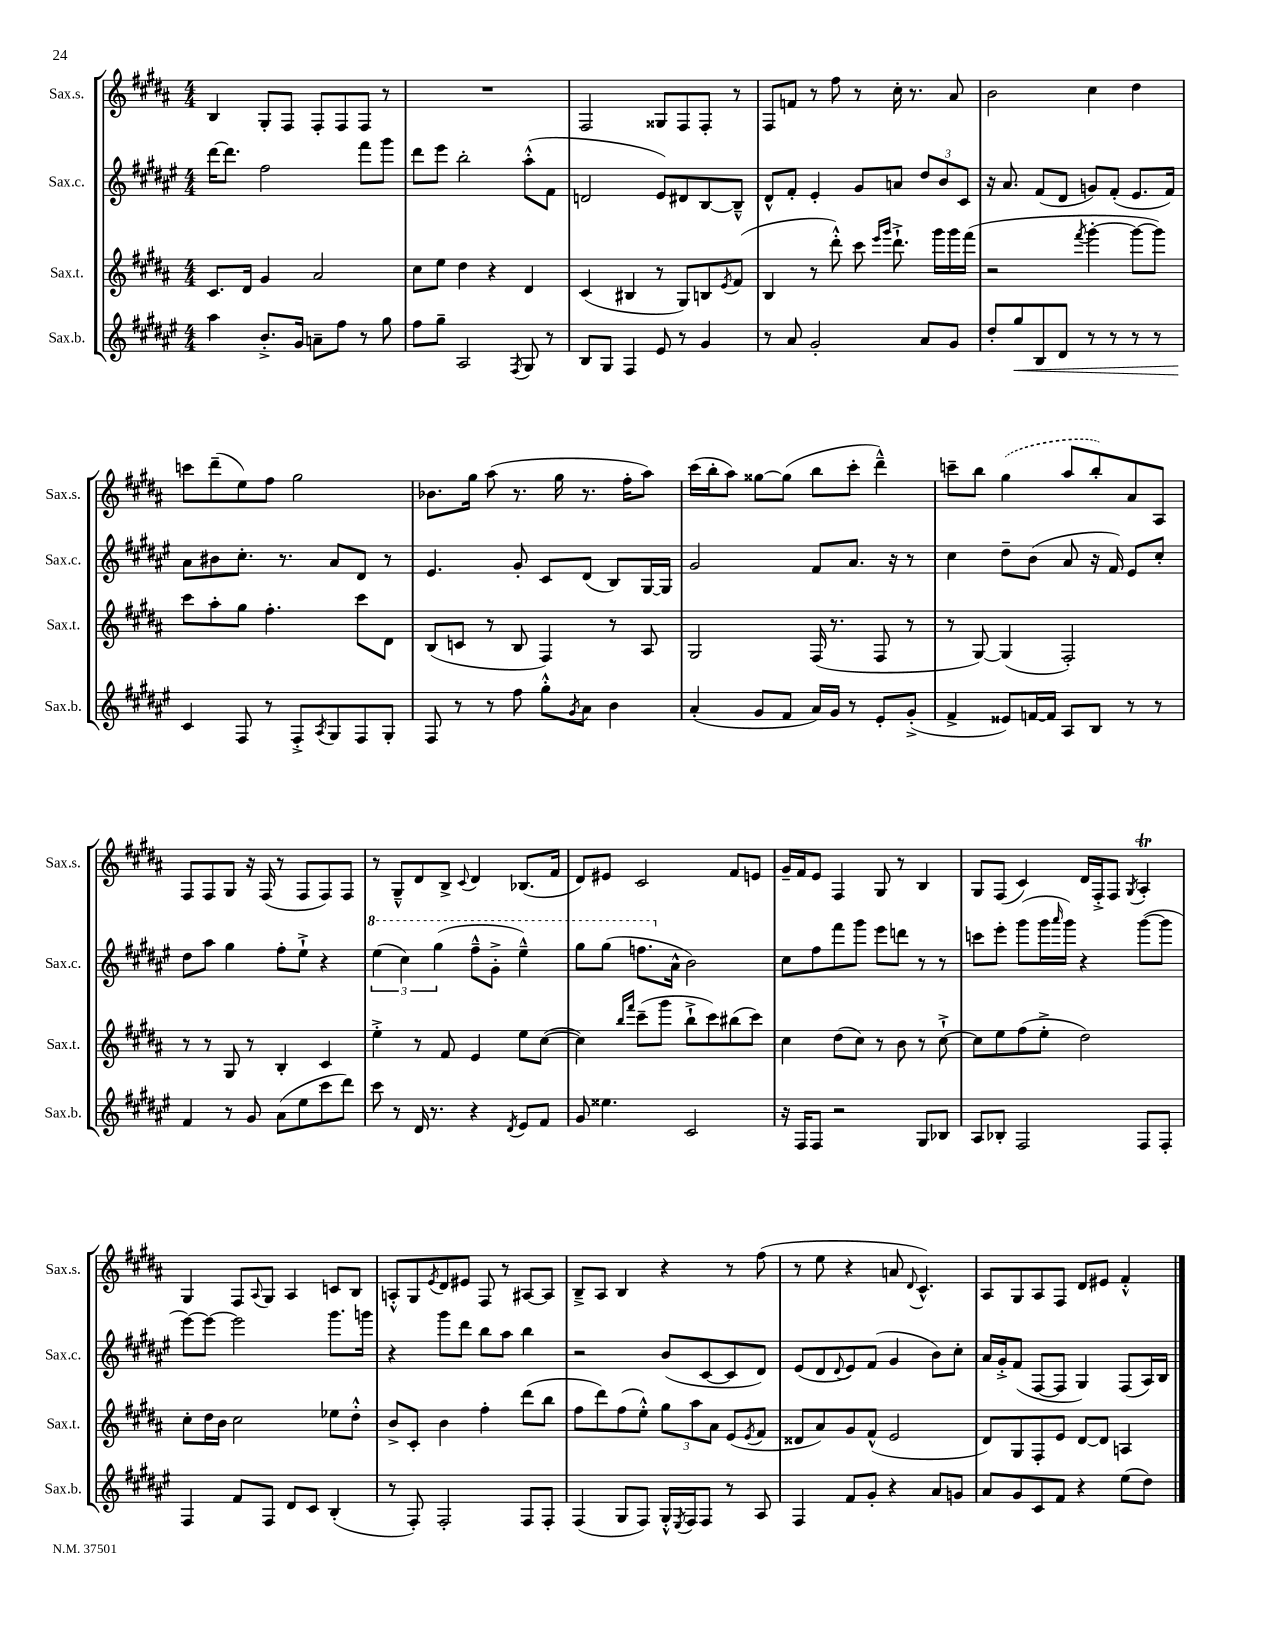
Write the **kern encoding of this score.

**kern	**dynam	**kern	**kern	**kern
*part4	*part4	*part3	*part2	*part1
*staff4	*staff4	*staff3	*staff2	*staff1
*I"Sax.b.	*	*I"Sax.t.	*I"Sax.c.	*I"Sax.s.
*I'Sax.b.	*	*I'Sax.t.	*I'Sax.c.	*I'Sax.s.
*clefG2	*	*clefG2	*clefG2	*clefG2
*k[f#c#g#d#a#e#]	*	*k[f#c#g#d#a#]	*k[f#c#g#d#a#e#]	*k[f#c#g#d#a#]
*M4/4	*	*M4/4	*M4/4	*M4/4
=20	=20	=20	=20	=20
4aa#\	.	8.c#/L	[16ddd#\KL	4B/
.	.	.	8.ddd#\J]	.
.	.	16d#/Jk	.	.
8.b'^/L	.	4g#/	2ff#\	8G#'/L
.	.	.	.	8F#/J
16g#/Jk	.	.	.	.
8an~\L	.	2a#/	.	8F#'/L
8ff#\J	.	.	.	8F#/
8r	.	.	8fff#\L	8F#/J
8gg#\	.	.	8ggg#\J	8r
=21	=21	=21	=21	=21
8ff#\L	.	8cc#\L	8ddd#\L	1r
8gg#~\J	.	8ee\J	8eee#\J	.
2A#/	.	4dd#\	2bb'\	.
.	.	4r	.	.
8qF#/	.	.	.	.
8G#/	.	4d#/	(8aa#'^^\L	.
8r	.	.	8f#\J	.
=22	=22	=22	=22	=22
8B/L	.	(4c#/	2dn/	2F#/
8G#/J	.	.	.	.
4F#/	.	4B#X/	.	.
8e#/	.	8r	8e#/L)	8G##X/L
8r	.	8G#/L)	8d#X/	8F#/
4g#/	.	8Bn/	[8B/	8F#'/J
.	.	8qe/	.	.
.	.	(8f#/J	8B~^^/J]	8r
=23	=23	=23	=23	=23
8r	.	4B/	8d#^^/L	8F#/L
8a#/	.	.	8f#'/J	8fn/J
2g#'/	.	8r	4e#'/	8r
.	.	8ddd#'^^\)	.	8ff#\
.	.	8ccc#\	8g#/L	8r
.	.	16qqeee/LL	.	.
.	.	16qqggg#/JJ	.	.
.	.	8.ddd#`^\	8an/J	16cc#'\
.	.	.	.	8.r
8a#/L	.	.	12dd#/L	.
.	.	16ggg#\LL	.	.
.	.	.	12b/	.
8g#/J	.	16ggg#\	.	8a#/
.	.	.	12c#/J	.
.	.	(16fff#\JJ	.	.
=24	=24	=24	=24	=24
8dd#'/L	.	2r	16r	2b\
.	.	.	8.a#/	.
!	!LO:HP:b	!	!	!
8gg#/	<	.	.	.
8B/	.	.	(8f#/L	.
8d#/J	.	.	8d#/J	.
.	.	8qfff#/	.	.
8r	.	[4ggg#'\	8gn/L)	4cc#\
8r	.	.	(8f#'/J	.
8r	.	8ggg#\L_	8.e#/L	4dd#\
8r	.	8ggg#\J])	.	.
.	.	.	16f#/Jk)	.
!!LO:LB:g=z
=25	=25	=25	=25	=25
4c#/	.	8ccc#\L	8a#\L	8cccn\L
.	.	8aa#'\	8b#X\	(8ddd#~\
8F#/	[	8gg#\J	8.cc#'\J	8ee\)
8r	.	4.ff#'\	.	8ff#\J
.	.	.	8.r	.
8F#'^/L	.	.	.	2gg#\
8qA#/	.	.	.	.
8G#/	.	.	8a#/L	.
8F#/	.	8ccc#\L	8d#/J	.
8G#'/J	.	8d#\J	8r	.
=26	=26	=26	=26	=26
8F#/	.	(8B/L	4.e#/	8.b-X\L
8r	.	8cn/J	.	.
.	.	.	.	16gg#\Jk
8r	.	8r	.	(8aa#\
8ff#\	.	8B/	8g#'/	8.r
8gg#'^^\L	.	4F#/)	8c#/L	.
.	.	.	.	16gg#\
8qg#/	.	.	.	.
8a#\J	.	.	(8d#/J	8.r
4b\	.	8r	8B/L)	.
.	.	.	.	16ff#'\KL
.	.	8A#/	[16G#/L	8aa#\J)
.	.	.	16G#/JJ]	.
=27	=27	=27	=27	=27
(4a#'/	.	2G#/	2g#/	(16ccc#\LL
.	.	.	.	16bb'\J
.	.	.	.	8aa#\J)
8g#/L	.	.	.	[8gg##X\L
8f#/J	.	.	.	(8gg##\J]
16a#/LL)	.	(16F#/	8f#/L	8bb\L
16g#/JJ	.	8.r	.	.
8r	.	.	8.a#/J	8ccc#'\J
8e#'/L	.	8F#/	.	4ddd#~^^\)
.	.	.	16r	.
(8g#'^/J	.	8r	8r	.
=28	=28	=28	=28	=28
4f#^/	.	8r	4cc#\	8cccn~\L
.	.	[8G#/)	.	8bb\J
8e##X/L)	.	(4G#/]	8dd#~\L	(4gg#\
[16fn/L	.	.	(8b\J	.
16f/JJ]	.	.	.	.
8A#/L	.	2F#'/)	8a#/	8aa#/L
8B/J	.	.	16r	8bb'/)
.	.	.	16f#/)	.
8r	.	.	8e#/L	8a#/
8r	.	.	8cc#'/J	8A#/J
!!LO:LB:g=z
=29	=29	=29	=29	=29
4f#/	.	8r	8dd#\L	8F#/L
.	.	8r	8aa#\J	8F#/
8r	.	8G#/	4gg#\	8G#/J
8g#/	.	8r	.	16r
.	.	.	.	(16F#/
(8a#\L	.	4B'/	8ff#'\L	8r
8ee#\	.	.	8ee#`^\J	8F#/L
8ccc#\	.	4c#/	4r	8F#/)
8ddd#\J)	.	.	.	8F#/J
=30	=30	=30	=30	=30
*	*	*	*8va	*
8ccc#\	.	4ee'^\	(6eee#\	8r
8r	.	.	.	8G#~^^/L
.	.	.	6ccc#\)	.
16d#/	.	8r	.	8d#/
8.r	.	.	.	.
.	.	.	(6ggg#\	.
.	.	8f#/	.	8B^/J
.	.	.	.	8qqc#/
4r	.	4e/	8fff#~^^\L	4d#/
.	.	.	8gg#'^\J	.
8qd#/	.	.	.	.
8e#/L	.	8ee\L	4eee#~^^\)	(8.B-X/L
8f#/J	.	([8cc#\J	.	.
.	.	.	.	16f#/Jk
=31	=31	=31	=31	=31
8g#/	.	4cc#\])	8ggg#\L	8d#/L)
4.ee##X\	.	.	(8ggg#\J	8e#X/J
.	.	16qqbb/LL	.	.
.	.	16qqfff#/JJ	.	.
.	.	(8ccc#~\L	8.fffn\L	2c#/
.	.	8ggg#\J	.	.
*	*	*	*X8va	*
.	.	.	16a#^^\Jk	.
2c#/	.	8bb`^\L	2b\)	.
.	.	8ccc#\)	.	.
.	.	(8bb#X\	.	8f#/L
.	.	8ccc#\J)	.	8en/J
=32	=32	=32	=32	=32
16r	.	4cc#\	8cc#\L	16g#~/LL
16F#/KL	.	.	.	16f#/J
8F#/J	.	.	8ff#\	8e/J
2r	.	(8dd#\L	8fff#\	4F#/
.	.	8cc#\J)	8ggg#\J	.
.	.	8r	8eee#\L	8G#/
.	.	8b\	8dddn\J	8r
8G#/L	.	8r	8r	4B/
8B-X/J	.	[8cc#`^\	8r	.
=33	=33	=33	=33	=33
8A#/L	.	8cc#\L]	8cccn\L	8G#/L
8B-X'/J	.	8ee\	8eee#'\J	(8F#/J
2F#/	.	(8ff#\	(8ggg#\L	4c#/)
.	.	8ee'^\J	16ggg#\L	.
.	.	.	16qqaaa#/	.
.	.	.	16ggg#\JJ)	.
.	.	2dd#\)	4r	16d#/LL
.	.	.	.	16F#'^/J
.	.	.	.	8F#/J
.	.	.	.	8qG#/
8F#/L	.	.	([8ggg#\L	4A#t'/
8F#'/J	.	.	8ggg#\J]	.
!!LO:LB:g=z
=34	=34	=34	=34	=34
4F#/	.	8cc#'\L	[8eee#\L)	4G#/
.	.	16dd#\L	8eee#\J_	.
.	.	16b\JJ	.	.
8f#/L	.	2cc#\	2eee#\]	8F#/L
.	.	.	.	8qqA#/
8F#/J	.	.	.	8G#/J
8d#/L	.	.	.	4A#/
8c#/J	.	.	.	.
(4B'/	.	8ee-X\L	8.ggg#\L	8cn/L
.	.	8dd#'^^\J	.	8B/J
.	.	.	16gggn\Jk	.
=35	=35	=35	=35	=35
8r	.	8b^/L	4r	8An'^^/L
8F#'/)	.	8c#'/J	.	8G#/
.	.	.	.	8qe/
2F#'/	.	4b\	8ggg#\L	8d#/
.	.	.	8ddd#\J	8e#X/J
.	.	4ff#'\	8bb\L	8F#/
.	.	.	8aa#\J	8r
8F#/L	.	(8ddd#\L	4bb\	[8A#X/L
8F#'/J	.	8bb\J	.	8A#/J]
=36	=36	=36	=36	=36
(4F#/	.	8ff#\L	2r	8B~^/L
.	.	8ddd#\)	.	8A#/J
8G#/L	.	(8ff#\	.	4B/
8F#/J)	.	8ee'^^\J)	.	.
16G#'^^/LL	.	12gg#\L	(8b/L	4r
8qE#/	.	.	.	.
16F#/J	.	.	.	.
.	.	12aa#\	.	.
8F#/J	.	.	[8c#/	.
.	.	12a#\J	.	.
8r	.	(8e/L	8c#/]	8r
.	.	8qe/	.	.
8A#/	.	8f#/J	8d#/J)	(8ff#\
=37	=37	=37	=37	=37
4F#/	.	8d##X/L	(8e#/L	8r
.	.	8a#/)	8d#/	8ee\
.	.	.	8qqd#/	.
8f#/L	.	8g#/	8e#/)	4r
8g#'/J	.	(8f#^^/J	(8f#/J	.
4r	.	2e/	4g#/	8an/
.	.	.	.	8qqd#/
.	.	.	.	4.c#^^/)
8a#/L	.	.	8b\L)	.
8gn/J	.	.	8cc#'\J	.
=38	=38	=38	=38	=38
8a#/L	.	8d#/L)	16a#/LL	8A#/L
.	.	.	16g#'^/J	.
8g#/	.	8G#/	(8f#/J	8G#/
8c#/	.	8F#'/	[8F#/L	8A#/
8f#/J	.	8e/J	8F#/J]	8F#/J
4r	.	[8d#/L	4G#/)	8d#/L
.	.	8d#/J]	.	8e#X/J
(8ee#\L	.	4An/	(8F#/L	4f#'^^/
8dd#\J)	.	.	16A#/L)	.
.	.	.	16B/JJ	.
==	==	==	==	==
*-	*-	*-	*-	*-
